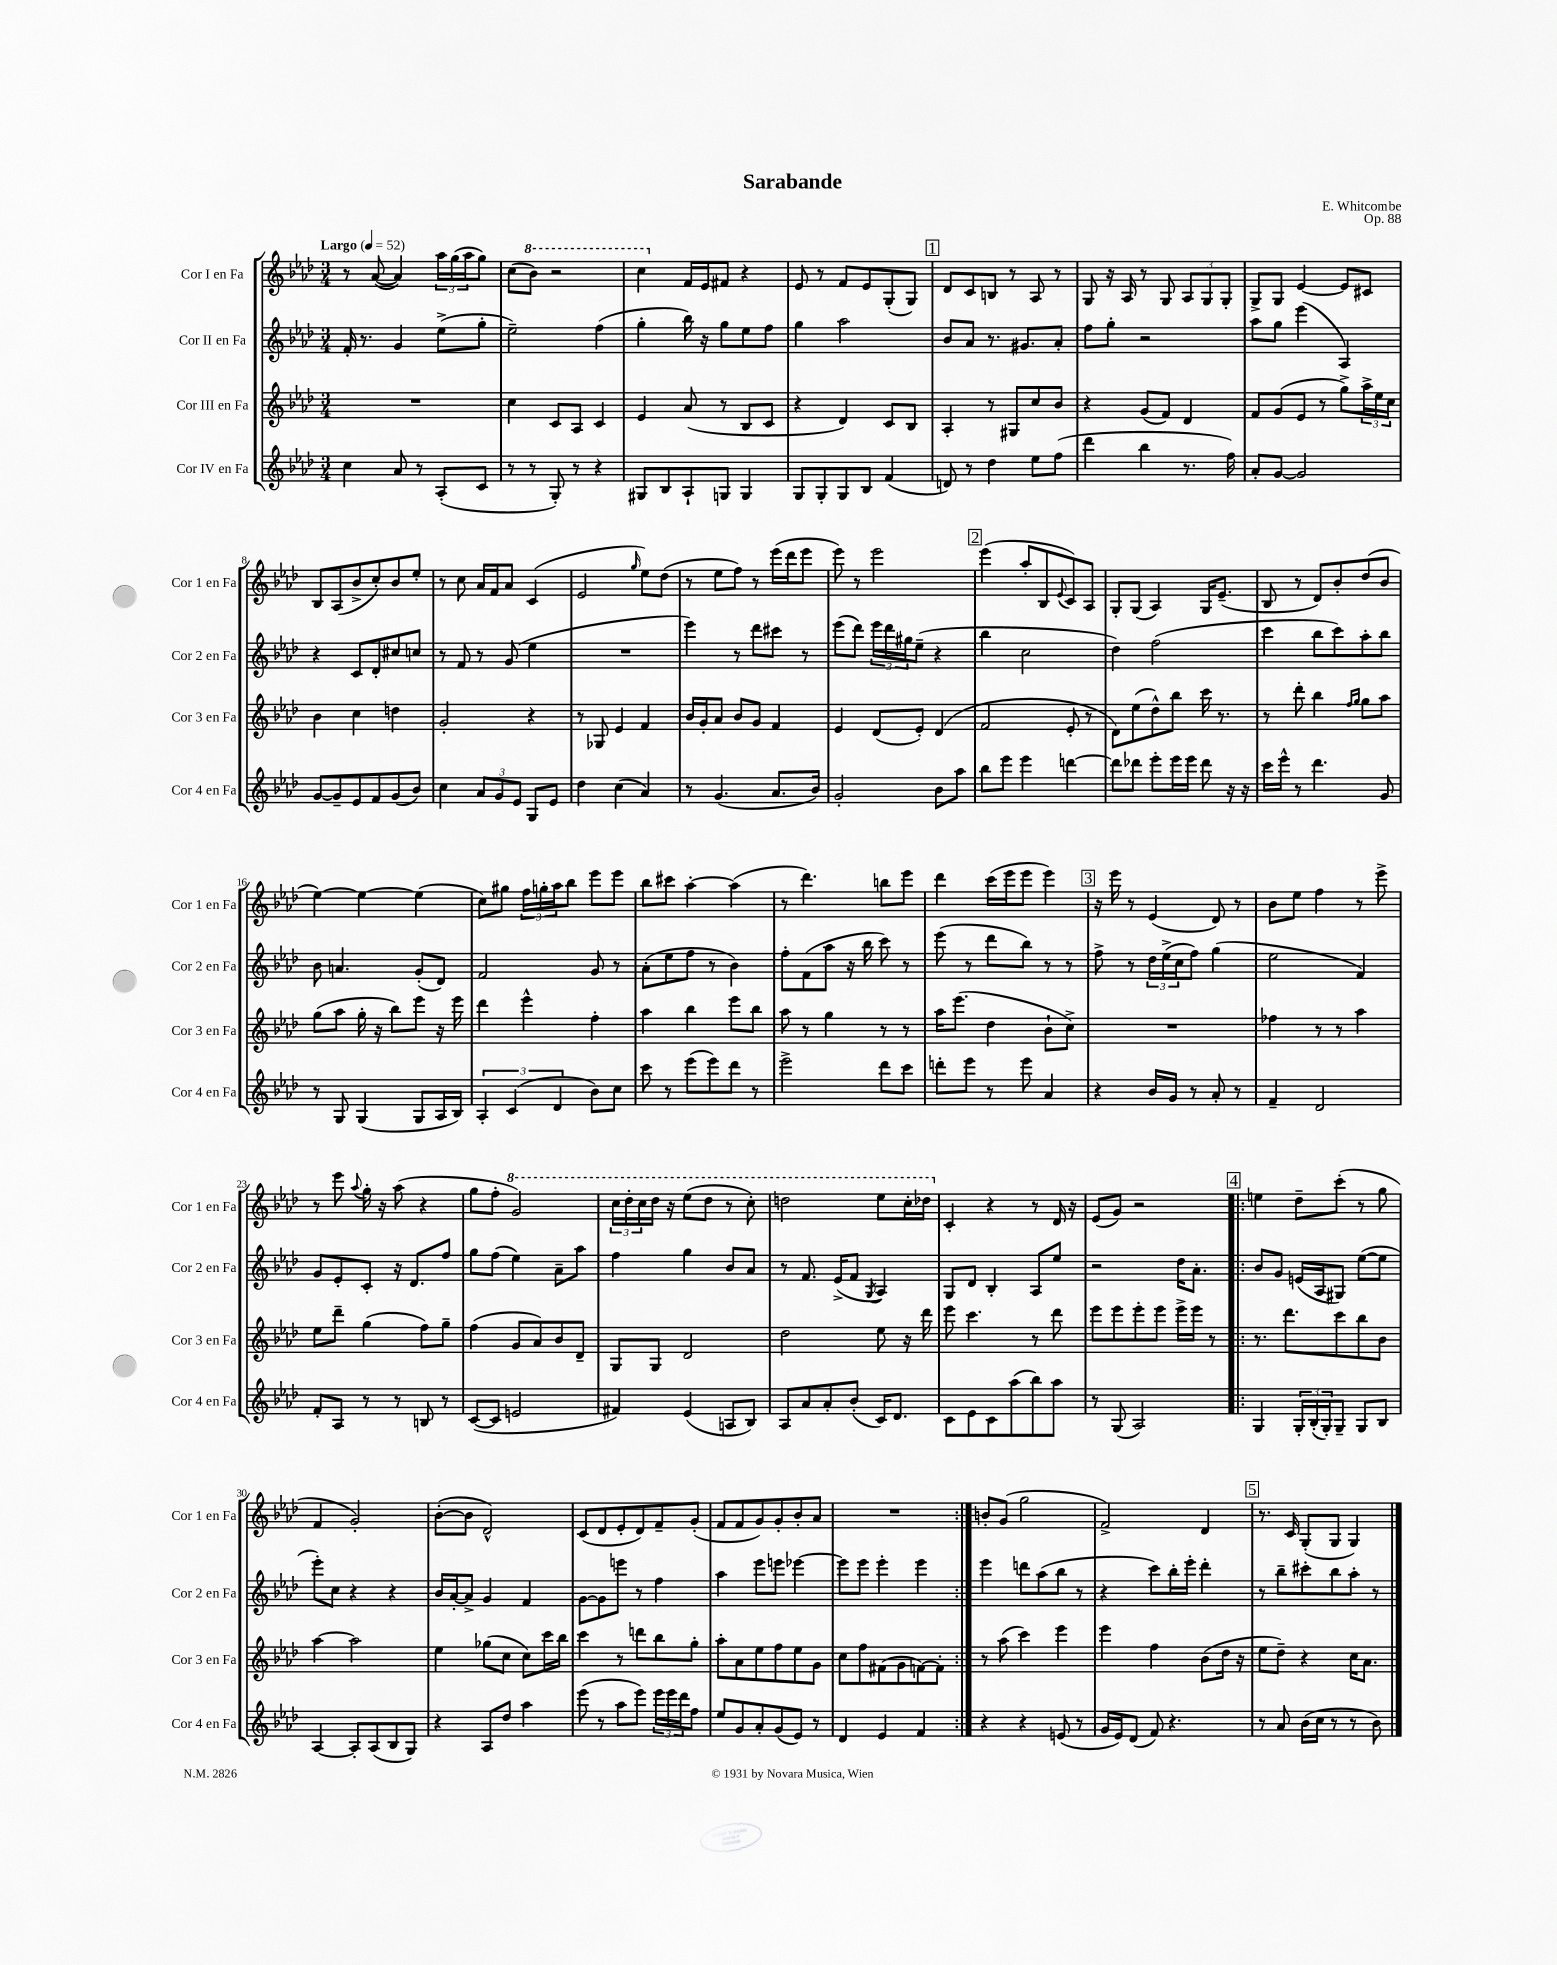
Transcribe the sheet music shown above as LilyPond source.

\header { title = "Sarabande" composer = "E. Whitcombe" opus = "Op. 88" }
<<
\new StaffGroup <<
\new Staff = "s0" \with { instrumentName = "Cor I en Fa" shortInstrumentName = "Cor 1 en Fa" } {
    \clef treble \key aes \major \numericTimeSignature \time 3/4 \tempo "Largo" 4 = 52
    r8 aes'8~( aes'4) \tuplet 3/2 { aes''16 g''16( aes''16 } g''8) |
    c''8( \ottava #1 bes''8) r2 |
    c'''4 \ottava #0 f'16 ees'16 fis'8 r4 |
    ees'8 r8 f'8 ees'8 g8-.( g8) |
    \mark \markup { \box "1" } des'8 c'8 b8 r8 aes8 r8 |
    g8 r16 aes16 r8 g8 \tuplet 3/2 { aes8 g8 g8-. } |
    g8-> g8 ees'4~ ees'8 cis'8 |
    bes8 aes8( bes'8-> c''8-.) bes'8 ees''8-. |
    r8 c''8 aes'16 f'16 aes'8 c'4( |
    ees'2 \grace { g''16 } ees''8) des''8( |
    r8 ees''8 f''8) r8 ees'''16( des'''16 ees'''8 |
    ees'''8) r8 ees'''2 |
    \mark \markup { \box "2" } ees'''4( aes''8-. bes8 \appoggiatura { ees'8 } c'8) aes8 |
    g8-. g8( aes4) g16 ees'8.--( |
    bes8 r8 des'8) bes'8-. des''8( bes'8 |
    ees''4~) ees''4~ ees''4( |
    c''8) gis''8 \tuplet 3/2 { f''16 g''16-. aes''16 } bes''8 ees'''8 ees'''8 |
    bes''8 cis'''8 aes''4~-. aes''4( |
    r8 des'''4.) b''8 ees'''8 |
    des'''4 c'''16( ees'''16 ees'''8 ees'''4) |
    \mark \markup { \box "3" } r16 ees'''16 r8 ees'4( des'8) r8 |
    bes'8 ees''8 f''4 r8 ees'''8-> |
    r8 ees'''8 \appoggiatura { aes''8 } g''16-. r16 aes''8( r4 |
    g''8 f''8-. \ottava #1 g''2) |
    \tuplet 3/2 { c'''16 des'''16-. c'''16 } des'''16 r16 ees'''8( des'''8 r8 c'''8-.) |
    d'''2 ees'''8 c'''16-. des'''16 \ottava #0 |
    c'4-. r4 r8 des'16 r16 |
    ees'8( g'8) r2 |
    \repeat volta 2 { \mark \markup { \box "4" } e''4 des''8-- c'''8-.( r8 g''8 |
    f'4 g'2-.) |
    bes'8~-.( bes'8 des'2-^) |
    c'8( des'8 ees'8-. des'8) f'8-- g'8-.( |
    f'8 f'8 g'8) g'8-. bes'8-. aes'8 |
    R2. | }
    b'8-. g'8( g''2 |
    f'2->) des'4 |
    \mark \markup { \box "5" } r8. c'16 g8-.( g8 g4) \bar "|." |
}
\new Staff = "s1" \with { instrumentName = "Cor II en Fa" shortInstrumentName = "Cor 2 en Fa" } {
    \clef treble \key aes \major \numericTimeSignature \time 3/4
    f'16-. r8. g'4 ees''8->( g''8-. |
    ees''2--) f''4( |
    g''4-. bes''16) r16 g''8 ees''8 f''8 |
    g''4 aes''2 |
    \mark \markup { \box "1" } bes'8 aes'8 r8. gis'8. aes'8-. |
    f''8 g''8-. r2 |
    aes''8 g''8 ees'''4( aes4) |
    r4 c'8 des'8-. cis''8 c''8 |
    r8 f'8 r8 g'8( ees''4 |
    R2. |
    ees'''4) r8 des'''8 cis'''8 r8 |
    ees'''8( des'''8) \tuplet 3/2 { ees'''16 des'''16 gis''16 } ees''8--( r4 |
    \mark \markup { \box "2" } bes''4 c''2 |
    des''4) f''2( |
    c'''4 bes''8 c'''8) aes''8-. bes''8 |
    bes'8 a'4. g'8-.( des'8) |
    f'2 g'8 r8 |
    aes'8-.( ees''8 f''8 r8 bes'4) |
    f''8-. f'8( aes''8 r16 bes''16 c'''8) r8 |
    ees'''8( r8 des'''8 bes''8) r8 r8 |
    \mark \markup { \box "3" } f''8-> r8 \tuplet 3/2 { des''16 ees''16->( c''16 } f''8) g''4( |
    ees''2 f'4) |
    g'8 ees'8-. c'8-. r16 des'8. f''8 |
    g''8 f''8( ees''4) aes'8-- aes''8 |
    f''4 g''4 bes'8 aes'8 |
    r8 f'8. ees'16->( f'8 \acciaccatura { g8 } aes4) |
    g8 des'8 bes4-. aes8 ees''8 |
    r2 des''16 aes'8.-. |
    \repeat volta 2 { \mark \markup { \box "4" } bes'8 g'8 e'16( aes16 gis8) ees''8~( ees''8 |
    ees'''8-.) c''8 r4 r4 |
    bes'16 aes'16~-. aes'8-> g'4 f'4 |
    g'8~ g'8 e'''8 r8 f''4 |
    aes''4 ees'''8 e'''8 ees'''4~ |
    ees'''8 ees'''8 ees'''4-. ees'''4 | }
    ees'''4 d'''8 aes''8( bes''8 r8 |
    r4 c'''8) bes''16-. ees'''16-. des'''4-. |
    \mark \markup { \box "5" } r8 bes''8-- cis'''8-. bes''8 aes''8-. r8 \bar "|." |
}
\new Staff = "s2" \with { instrumentName = "Cor III en Fa" shortInstrumentName = "Cor 3 en Fa" } {
    \clef treble \key aes \major \numericTimeSignature \time 3/4
    R2. |
    c''4 c'8 aes8 c'4 |
    ees'4 aes'8( r8 bes8 c'8 |
    r4 des'4) c'8 bes8 |
    \mark \markup { \box "1" } aes4-. r8 gis8 c''8 bes'8 |
    r4 g'8( f'8) des'4 |
    f'8 g'8( ees'8 r8 g''8->) \tuplet 3/2 { aes''16-> ees''16 c''16 } |
    bes'4 c''4 d''4 |
    g'2-. r4 |
    r8 ges8 ees'4 f'4 |
    bes'16 g'16-. aes'8 bes'8 g'8 f'4 |
    ees'4 des'8( ees'8-.) des'4( |
    \mark \markup { \box "2" } f'2 ees'8-. r8 |
    des'8) ees''8( des''8-^) bes''8 c'''16 r8. |
    r8 des'''8-. bes''4 \grace { f''16 g''16 } g''8 aes''8 |
    g''8( aes''8 g''16-. r16 bes''8) ees'''8 r16 ees'''16 |
    des'''4 ees'''4-^ f''4-. |
    aes''4 bes''4 ees'''8 bes''8 |
    aes''8 r8 g''4 r8 r8 |
    aes''16 ees'''8.( des''4 bes'8-! c''8->) |
    \mark \markup { \box "3" } R2. |
    fes''4 r8 r8 aes''4 |
    ees''8 des'''8-- g''4( f''8) g''8-- |
    f''4( g'8 aes'8) bes'8 des'8-- |
    g8 g8 des'2 |
    des''2 ees''8 r16 des'''16 |
    ees'''8 c'''4. r8 des'''8 |
    ees'''8 ees'''8 ees'''8-. ees'''8 ees'''16-> ees'''16 r8 |
    \repeat volta 2 { \mark \markup { \box "4" } r8. des'''8. c'''8 bes''8 bes'8 |
    aes''4~ aes''2 |
    ees''4 ges''8( c''8 c''8) c'''16 bes''16 |
    c'''4 r8 d'''8 bes''8 g''8-. |
    aes''8-. aes'8 ees''8 f''8 ees''8 g'8 |
    c''8 f''8 fis'8( g'8 f'8~) f'8-. | }
    r8 aes''8( c'''4) ees'''4 |
    ees'''4 f''4 bes'8( des''16 r16 |
    \mark \markup { \box "5" } ees''8 des''8--) r4 c''16 aes'8. \bar "|." |
}
\new Staff = "s3" \with { instrumentName = "Cor IV en Fa" shortInstrumentName = "Cor 4 en Fa" } {
    \clef treble \key aes \major \numericTimeSignature \time 3/4
    c''4 aes'8 r8 aes8-.( c'8 |
    r8 r8 g8-.) r8 r4 |
    gis8 bes8 aes8-! g8 g4 |
    g8 g8-. g8 bes8 f'4( |
    \mark \markup { \box "1" } d'8) r8 des''4 ees''8 f''8( |
    des'''4 bes''4 r8. f''16) |
    aes'8-. g'8~ g'2 |
    g'8~ g'8-- ees'8 f'8 g'8( bes'8) |
    c''4 \tuplet 3/2 { aes'8 g'8 ees'8 } g8 ees'8 |
    des''4 c''4( aes'4) |
    r8 g'4.( aes'8. bes'16) |
    g'2-. bes'8 aes''8 |
    \mark \markup { \box "2" } bes''8 ees'''8 ees'''4 d'''4~ |
    d'''8 des'''8 ees'''8-. ees'''16 ees'''16 des'''8 r16 r16 |
    c'''16 ees'''16-^ r8 des'''4. g'8 |
    r8 g8 g4( g8 aes16 bes16) |
    \tuplet 3/2 { aes4-. c'4( des'4 } bes'8) c''8 |
    c'''8 r8 ees'''8( ees'''8) des'''8 r8 |
    ees'''2-> des'''8 c'''8 |
    d'''8-. ees'''8 r8 ees'''8 aes'4 |
    \mark \markup { \box "3" } r4 bes'16 g'16 r8 aes'8-. r8 |
    f'4-- des'2 |
    f'8-. aes8 r8 r8 b8 r8 |
    c'8~( c'8 e'2 |
    fis'4) ees'4( a8 bes8) |
    aes8 aes'8 aes'8-. bes'8-.( c'16) des'8. |
    c'8 ees'8 c'8 aes''8( bes''8) aes''8 |
    r8 g8( aes2) |
    \repeat volta 2 { \mark \markup { \box "4" } g4 \tuplet 3/2 { g16-. bes16-.( g16-.) } g8-- g8 bes8 |
    aes4~ aes8-. aes8( bes8 g8) |
    r4 aes8 des''8 aes''4 |
    ees'''8( r8 aes''8 ees'''8) \tuplet 3/2 { ees'''16 ees'''16 des'''16 } f''8 |
    ees''8 g'8 aes'8-. g'8( ees'8) r8 |
    des'4 ees'4 f'4 | }
    r4 r4 e'8( r8 |
    g'16 ees'16) des'8( f'8) r4. |
    \mark \markup { \box "5" } r8 aes'8 bes'16( c''16 r8 r8 bes'8) \bar "|." |
}
>>
>>
